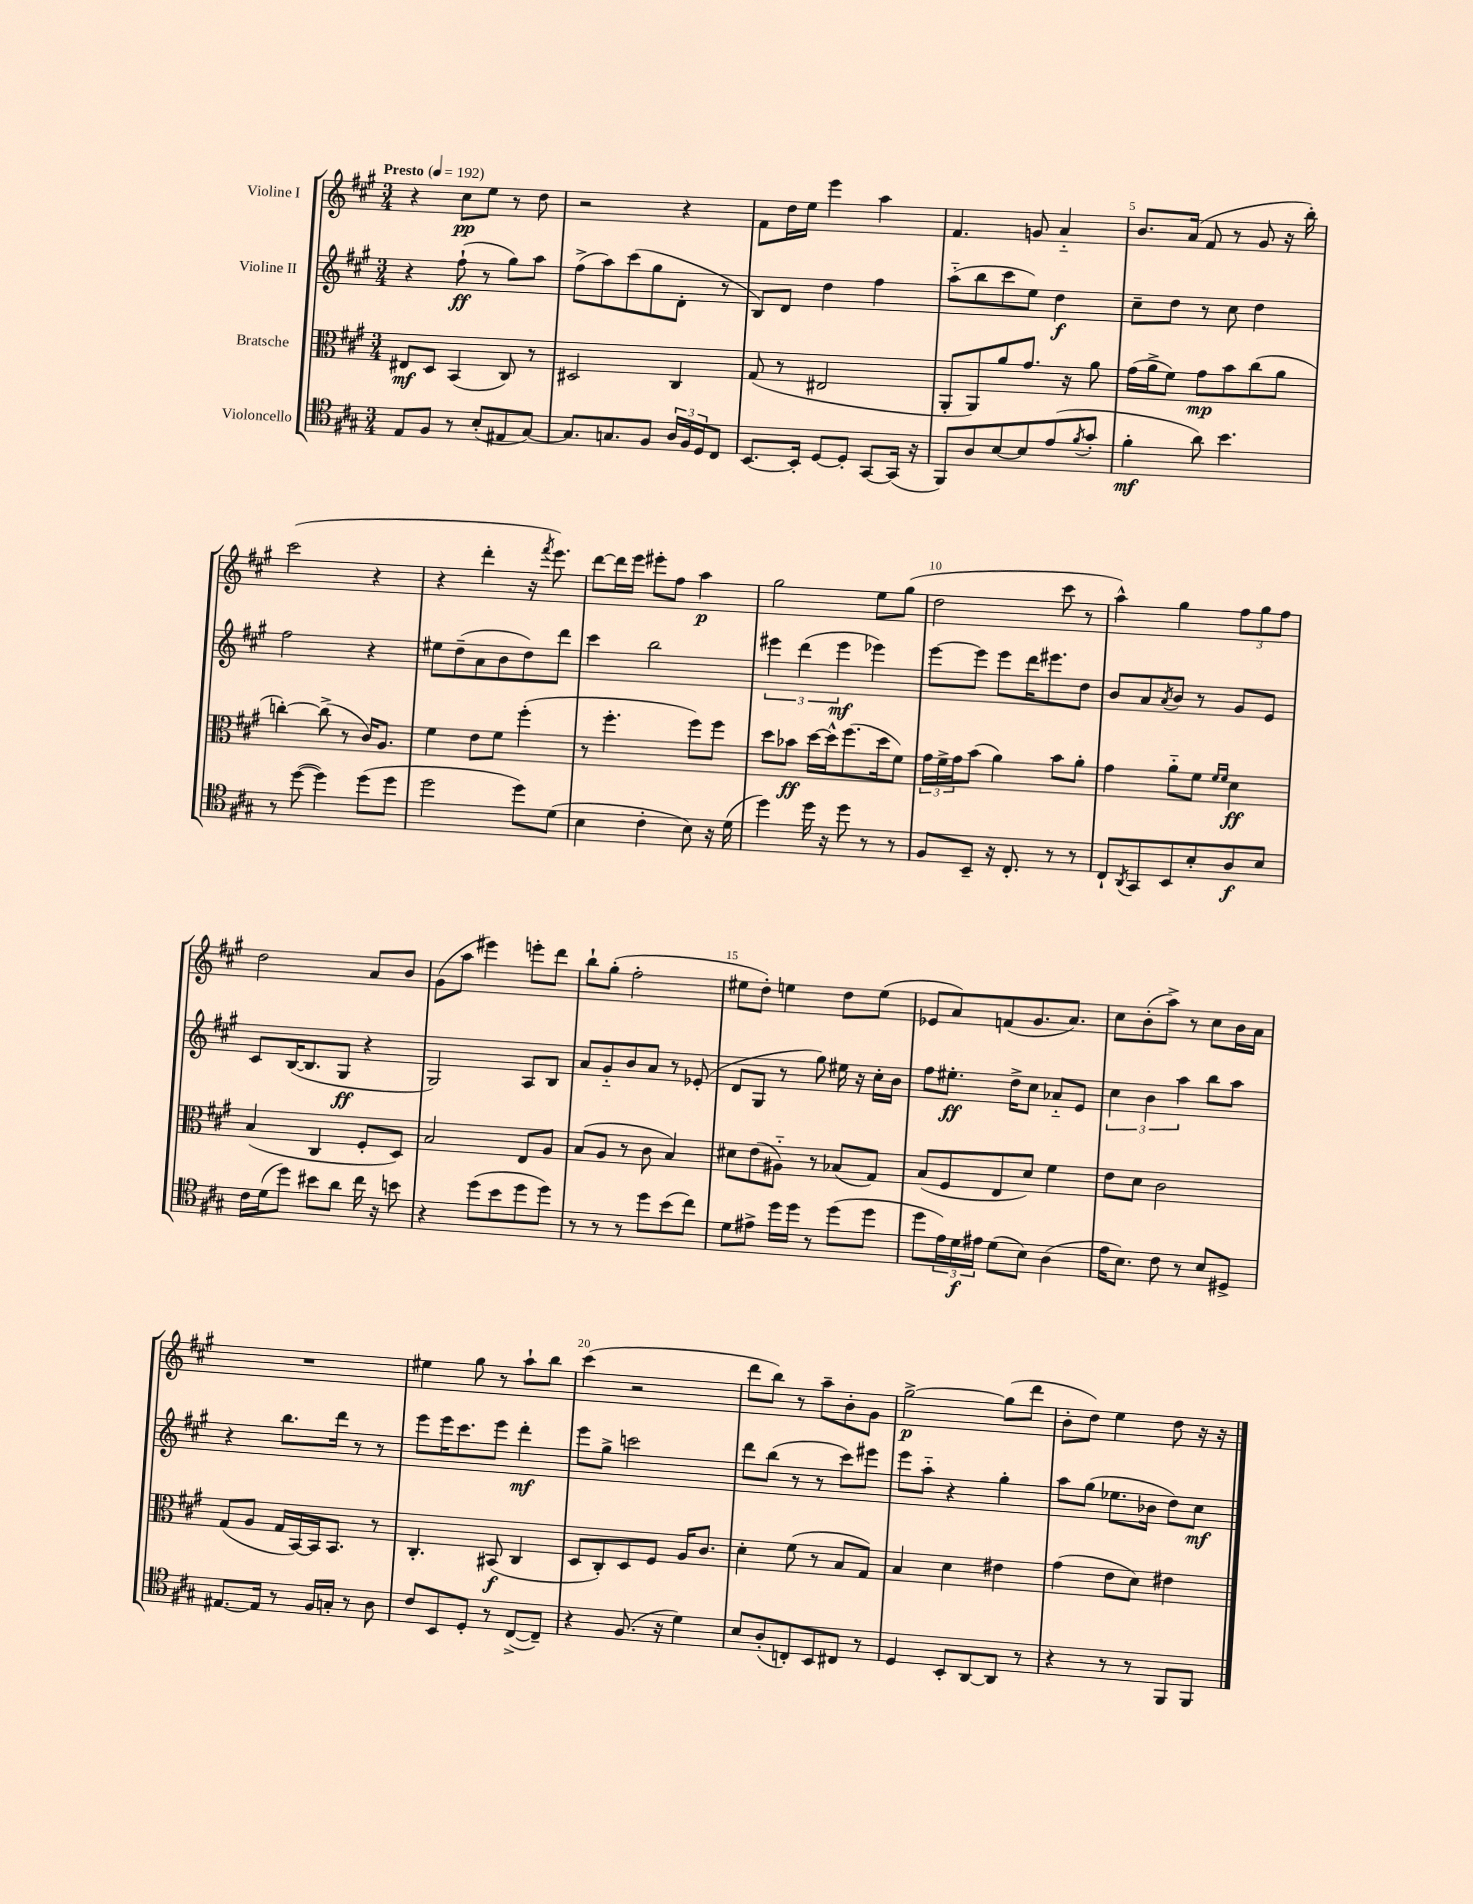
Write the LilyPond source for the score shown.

<<
\new StaffGroup <<
\new Staff = "s0" \with { instrumentName = "Violine I" } {
    \clef treble \key a \major \numericTimeSignature \time 3/4 \tempo "Presto" 4 = 192
    r4 cis''8\pp e''8 r8 d''8 |
    r2 r4 |
    fis'8 d''16 e''16 e'''4 a''4 |
    fis'4. g'8 a'4-_ |
    b'8. a'16( fis'8 r8 gis'8 r16 b''16-.) |
    cis'''2( r4 |
    r4 d'''4-. r16 \acciaccatura { fis'''8 } e'''8.) |
    d'''8~ d'''16 e'''16 eis'''8-. fis''8 a''4\p |
    gis''2 e''8 gis''8( |
    d''2 cis'''8 r8 |
    a''4-^) gis''4 \tuplet 3/2 { fis''8 gis''8 fis''8 } |
    d''2 a'8 b'8 |
    gis'8( a''8 eis'''4) e'''8-. d'''8 |
    b''8-! gis''8-.( fis''2-. |
    eis''8 d''8-.) e''4 d''8 e''8( |
    ees'8 a'8) f'8( gis'8. a'8.) |
    cis''8 b'8-.( a''8->) r8 cis''8 b'16 a'16 |
    R2. |
    eis''4 gis''8 r8 a''8-! b''8 |
    cis'''4( r2 |
    d'''8 b''8) r8 a''8-- b'8-. gis'8 |
    gis''2~->\p gis''8( d'''8 |
    b'8-. d''8) e''4 d''8 r16 r16 \bar "|." |
}
\new Staff = "s1" \with { instrumentName = "Violine II" } {
    \clef treble \key a \major \numericTimeSignature \time 3/4
    r4 fis''8-!\ff( r8 gis''8) a''8 |
    fis''8->( a''8) cis'''8( gis''8 d'8-. r8 |
    b8) d'8 d''4 fis''4 |
    a''8-_( b''8 cis'''8 e''8) d''4\f |
    cis''8-- d''8 r8 cis''8 d''4 |
    fis''2 r4 |
    eis''8 d''8--( a'8 b'8 d''8) d'''8 |
    cis'''4 b''2 |
    \tuplet 3/2 { eis'''4 d'''4( eis'''4\mf } ees'''4) |
    e'''8~ e'''8 e'''8 d'''16 eis'''8. d''8 |
    b'8 a'8 \acciaccatura { a'8 } b'8 r8 gis'8 e'8 |
    cis'8 b16~( b8. gis8\ff r4 |
    gis2) a8 b8 |
    a'8 gis'8-_ b'8 a'8 r8 ees'8-.( |
    d'8 gis8 r8 gis''8) eis''16 r16 cis''16-. b'16 |
    fis''8 eis''8.-.\ff d''16-> cis''8 aes'8-_ e'8 |
    \tuplet 3/2 { cis''4 b'4 a''4 } b''8 a''8 |
    r4 b''8. d'''16 r8 r8 |
    e'''8 e'''16 cis'''8. e'''8 d'''4-.\mf |
    e'''8 gis''8-> c'''2 |
    d'''8 b''8( r8 r8 cis'''8) eis'''8 |
    e'''8 a''8-_ r4 gis''4-. |
    a''8 gis''8( ees''8. bes'16 d''8) cis''8\mf \bar "|." |
}
\new Staff = "s2" \with { instrumentName = "Bratsche" } {
    \clef alto \key a \major \numericTimeSignature \time 3/4
    eis8\mf d8 b,4( cis8) r8 |
    dis2 cis4 |
    gis8( r8 eis2 |
    a,8-. a,8) a'8 gis'8. r16 a'8 |
    gis'16( a'16-> fis'8) gis'8\mp b'8 cis''8( a'8 |
    c''4~-.) c''8->( r8 cis'16) a8. |
    fis'4 e'8 fis'8 fis''4-.( |
    r8 fis''4.-. fis''8) fis''8 |
    d''8 bes'8\ff d''16~ d''16-^ fis''8.( d''16 fis'8) |
    \tuplet 3/2 { gis'16 fis'16-> gis'16 } b'8( a'4) b'8 a'8-. |
    gis'4 a'8-_ fis'8 \grace { fis'16 fis'16 } d'4\ff |
    b4( cis4 fis8-. d8) |
    b2 e8 a8 |
    b8( a8 r8 cis'8 b4) |
    dis'8 e'8( ais8-_) r8 bes8( gis8) |
    b8( fis8 e8 d'8) fis'4 |
    e'8 d'8 cis'2 |
    gis8( a8 gis16 b,16~) b,16 b,8. r8 |
    cis4.-. bis,8\f( cis4 |
    d8 cis8-.) d8 fis8 a16 cis'8. |
    d'4-. fis'8( r8 b8 gis8) |
    b4 d'4 eis'4 |
    gis'4( e'8 d'8) eis'4 \bar "|." |
}
\new Staff = "s3" \with { instrumentName = "Violoncello" } {
    \clef tenor \key a \major \numericTimeSignature \time 3/4
    e8 fis8 r8 b8-.( eis8 gis8~) |
    gis8. g8. fis8 \tuplet 3/2 { a16 fis16 d16 } cis8 |
    b,8.~ b,16-. d8~ d8-. gis,8~ gis,16( r16 |
    fis,8) a8 b8~ b8 e'8( \acciaccatura { fis'8 } gis'8-. |
    fis'4-.\mf a'8) b'4. |
    r8 d''8~( d''4) d''8( d''8 |
    d''2 d''8) d'8( |
    b4 cis'4-. b8) r16 d'16( |
    d''4) d''16 r16 d''8 r8 r8 |
    fis8 b,8-- r16 cis8.-. r8 r8 |
    cis8-! \acciaccatura { a,8 } gis,8 b,8 b8-. a8\f b8 |
    cis'16 d'16( d''8) bis'8 a'8 cis''16 r16 b'8 |
    r4 d''8( b'8 d''8 d''8) |
    r8 r8 r8 d''8 b'8( cis''8) |
    d'8 eis'8-> d''16 d''16 r8 d''8( d''8 |
    d''8 \tuplet 3/2 { e'16) d'16\f eis'16 } d'8( b8) a4( |
    e'16 b8.) cis'8 r8 b8 dis8-> |
    eis8.~ eis16 r8 fis16 g16-. r8 a8 |
    cis'8 b,8 d8-. r8 cis8~->( cis8--) |
    r4 fis8.( r16 d'4) |
    b8 a8-.( c8-.) b,8 cis8 r8 |
    d4 b,8-. a,8~ a,8 r8 |
    r4 r8 r8 fis,8 fis,8 \bar "|." |
}
>>
>>
\layout { \context { \Score \override BarNumber.break-visibility = ##(#f #t #t) barNumberVisibility = #(every-nth-bar-number-visible 5) } }
